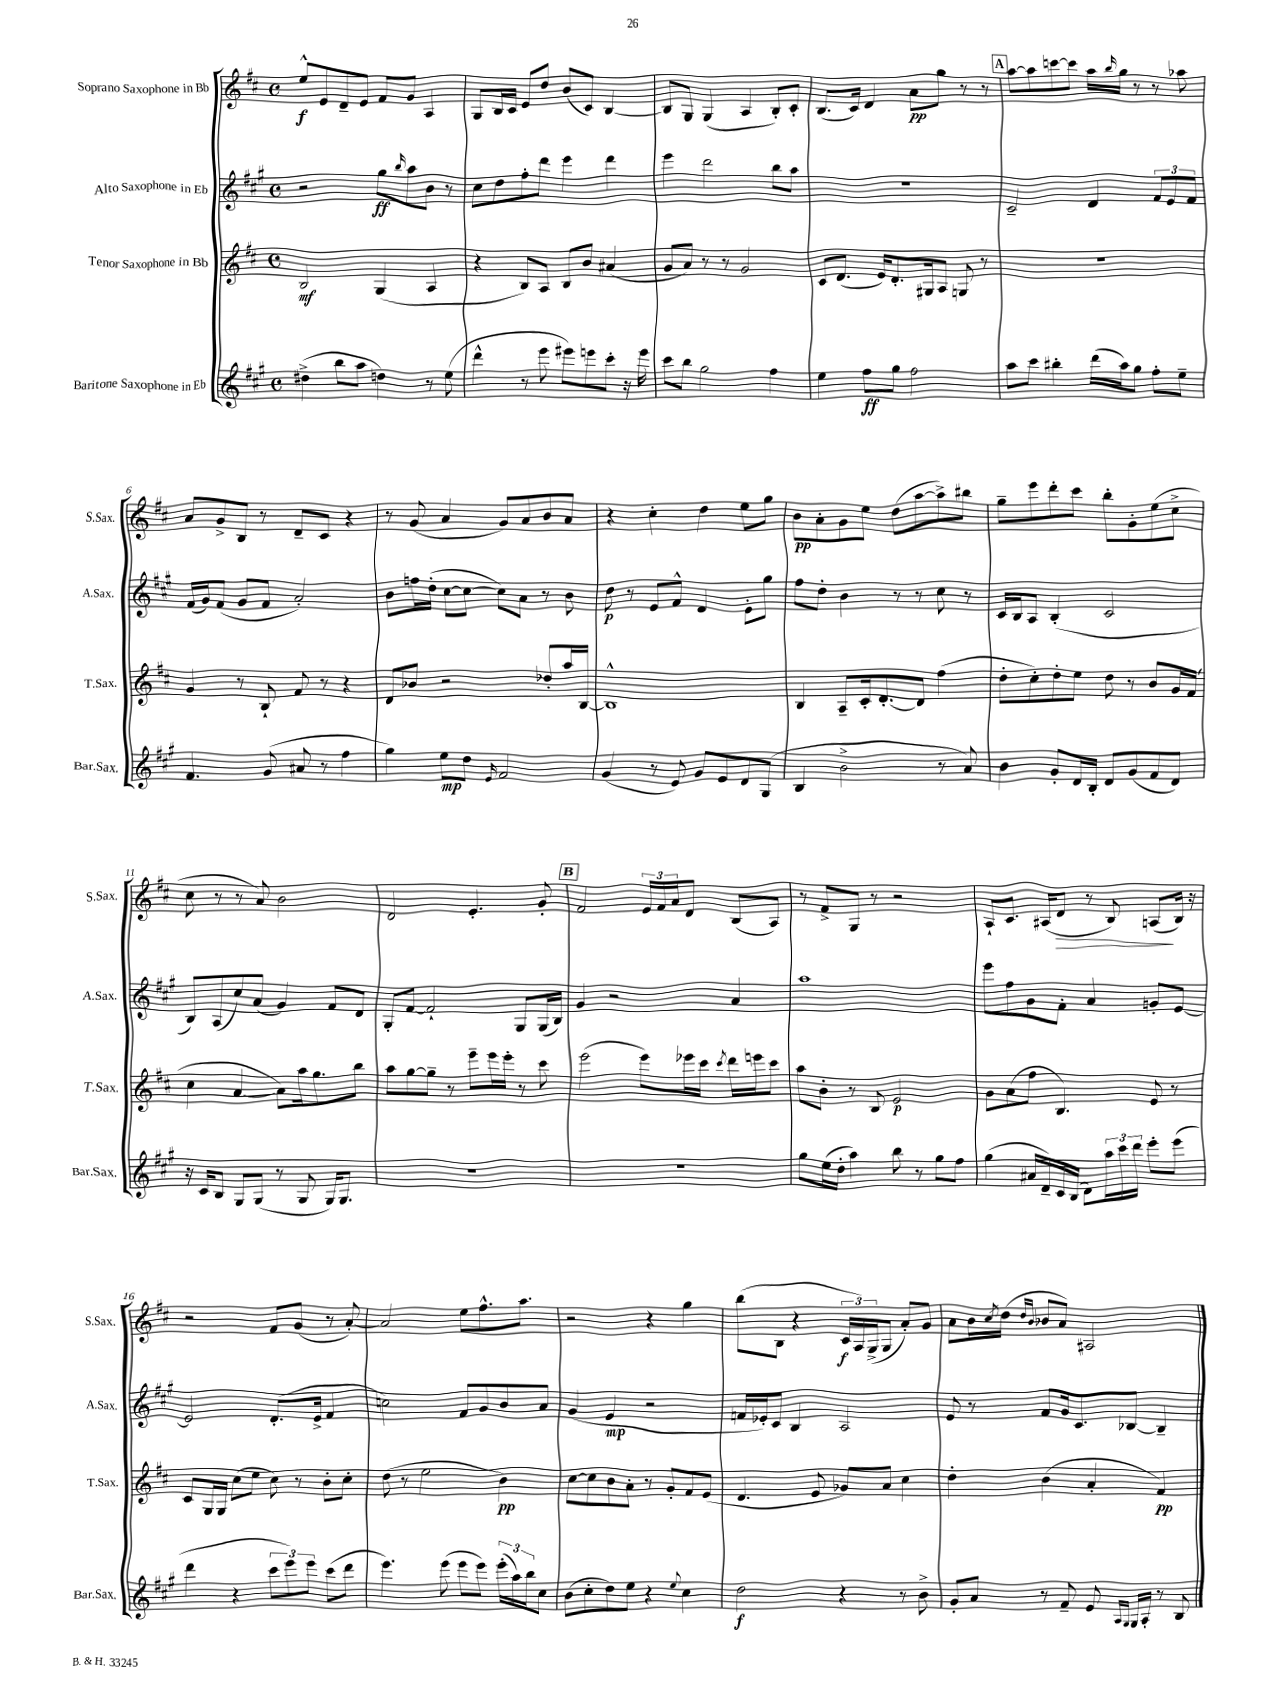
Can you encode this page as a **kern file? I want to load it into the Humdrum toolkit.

**kern	**kern	**kern	**kern
*staff4	*staff3	*staff2	*staff1
*clefG2	*clefG2	*clefG2	*clefG2
*k[f#c#g#]	*k[f#c#]	*k[f#c#g#]	*k[f#c#]
*M4/4	*M4/4	*M4/4	*M4/4
*met(c)	*met(c)	*met(c)	*met(c)
(4dd#^\	2B/	2r	8ee^^/L
.	.	.	8e/
8bb\L	.	.	8d~/
8aa\J	.	.	8e/J
4dd\)	(4G/	8gg#\L	8f#/L
.	.	16qqbb/	.
.	.	8aa\	8g/J
8r	4A/	8b\J	4A/
(8ee\	.	8r	.
=	=	=	=
4ddd^^\	4r	8cc#\L	8G/L
.	.	8dd\	16B/L
.	.	.	16c#/JJ
8r	8B/L)	8ff#'\	8e/L
8eee\	8A/J	8ddd\J	8dd/J
8eee#\L)	8B/L	4eee\	(8b/L
8eee\	8b/J	.	8c#/J)
8ccc#'\J	(4a#/	4ddd\	[4B/
16r	.	.	.
16eee\	.	.	.
=	=	=	=
8ccc#\L	8g/L	4eee\	8B/]L
8bb\J	8a/J)	.	8G/J
2gg#\	8r	2ddd\	(4G/
.	8r	.	.
.	2g/	.	4A/
4ff#\	.	8bb\L	8B'/L)
.	.	8aa\J	8c#'/J
=	=	=	=
4ee\	8c#/L	1r	(8.B/L
.	(8.d/J	.	.
.	.	.	16c#/Jk)
8ff#\L	.	.	4d/
.	16e/LK)	.	.
8gg#\J	8.d'/	.	.
2ff#\	.	.	8a\L
.	16G#/k	.	.
.	8A/J	.	8gg\J
.	8G/	.	8r
.	8r	.	8r
=	=	=	=
8aa\L	1r	2c#~/	[8aa\L
8ccc#\J	.	.	8aa\]
4bb#'\	.	.	[8ccc\
.	.	.	8ccc\]J
(16ddd\LL	.	4d/	16aa\LL
.	.	.	16qqbb/
16aa\J)	.	.	16gg\JJ
8gg#\J	.	.	8r
8ff#'\L	.	12f#/L	8r
.	.	12e/	.
8ee~\J	.	.	8aa-\
.	.	12f#/J	.
=	=	=	=
4.f#/	4g/	(16f#/LL	8a/L
.	.	16g#/J)	.
.	.	(8f#/J	8g^/
.	8r	8g#/L	8B/J
(8g#/	8B`/	8f#/J	8r
8a#/	8f#/	2a'/)	8d~/L
8r	8r	.	8c#/J
4ff#\	4r	.	4r
=	=	=	=
4gg#\)	8d/L	8b\L	8r
.	8b-/J	16ff\L	(8g/
.	.	(16dd'\JJ	.
8ee\L	2r	[8cc#\L	4a/
8dd\J	.	8cc#\_J	.
16qqe/	.	.	.
2f#/	.	8cc#\]L)	8g/L)
.	.	8a\J	8a/
.	8dd-'/L	8r	8b/
.	16aa/L	8b\	8a/J
.	[16B/JJ	.	.
=	=	=	=
(4g#/	1B^^]	8dd\	4r
.	.	8r	.
8r	.	8e/L	4cc#'\
8e/)	.	8f#^^/J	.
8g#/L	.	4d/	4dd\
8e/	.	.	.
8d/	.	8e'\L	8ee\L
(8G#/J	.	8gg#\J	8gg\J
=	=	=	=
4B/	4B/	8ff#\L	8b\L
.	.	8dd'\J	8a'\
2b^\	8A~/L	4b\	8g\
.	16c#'/k	.	8ee\J
.	[8.d'/	.	.
.	.	8r	(8dd\L
.	8d/]J	8r	[8aa\
8r	(4ff#\	8cc#\	8aa^\])
8a/)	.	8r	8bb#\J
=	=	=	=
4b\	8dd'\L	16c#/LL	8gg~\L
.	.	16B/J	.
.	8cc#'\)	8A/J	8eee\
8g#'/L	8dd'\	(4B'/	8ddd'\
16d/L	8ee\J	.	8ccc#\J
16B'/JJ	.	.	.
8d/L	8dd\	2c#/	8bb'\L
(8g#/	8r	.	8g'\
8f#/	8b/L	.	(8ee\
8d/J)	16g/L	.	8cc#^\J
.	(16f#/JJ	.	.
=	=	=	=
16r	4cc#\	8B/L)	8cc#\
16c#/LK	.	.	.
8B/J	.	(8A/	8r
8G#/L	[4a/	8cc#/)	8r
(8G#/J	.	(8a/J	8a/)
8r	8a\]L)	4g#/)	2b\
8G#/	16aa\k	.	.
.	8.gg\	.	.
16G#/LK)	.	8f#/L	.
8.G#/J	.	.	.
.	8bb\J	8d/J	.
=	=	=	=
1r	8aa\L	8G#'/L	2d/
.	[8gg\	[8f#/J	.
.	8gg~\]J	2f#`/]	.
.	8r	.	.
.	8eee~\L	.	4.e'/
.	16eee\L	.	.
.	16eee'\JJ	.	.
.	8r	8G#/L	.
.	8ccc#\	(16G#/L	8g'/
.	.	16B/JJ)	.
=	=	=	=
1r	(2eee\	4g#/	2f#/
.	.	2r	.
.	8eee\L)	.	24e/LL
.	.	.	24f#/
.	.	.	24a/J
.	16eee-\L	.	8d/J
.	16ccc#\JJ	.	.
.	8qccc#/	.	.
.	16ddd\LL	4a/	(8B/L
.	16eee\J	.	.
.	8ccc#\J	.	8A/J)
=	=	=	=
8gg#\L	8aa\L	1aa	8r
(16ee\L	8b'\J	.	8f#^/L
16dd'\JJ	.	.	.
4aa\)	8r	.	8G/J
.	8B/	.	8r
8bb\	2e/	.	2r
8r	.	.	.
8gg#\L	.	.	.
8ff#\J	.	.	.
=	=	=	=
(4gg#\	8g\L	8eee\L	8A`/L
.	(8a\	8ff#\	8.c#/J
16a#/LL	8ff#\J	8g#\	.
16d~/)	.	.	(16A#/LK
16c#/	4.B/)	8f#'\J	8d/J
(16B/JJ	.	.	.
8d\L)	.	4a/	8r
24aa\L	.	.	8B/)
24ccc#\	.	.	.
24ddd\JJ	.	.	.
8eee'\L	8e/	8g'/L	(8A/L
(8eee\J	8r	[8e/J	16B/Jk)
.	.	.	16r
=	=	=	=
4ddd\	8c#/L	2e/]	2r
.	16G/L	.	.
.	16G/JJ	.	.
4r	(8cc#\L	.	.
.	8ee\J	.	.
12ccc#\L	8cc#\)	(8.d'/L	8f#/L
12eee\)	.	.	.
.	8r	.	(8g/J
12eee\J	.	.	.
.	.	16e^/Jk	.
(8ccc#\L	8b'\L	4f#/	8r
8ddd\J	8cc#'\J	.	[8a'/)
=	=	=	=
4.eee\)	(8dd\	2cc\)	2a/]
.	8r	.	.
.	2ee\	.	.
(8eee\	.	.	.
8eee\L	.	8f#/L	8ee\L
8eee\J)	.	8g#/	8.ff#^^\
(24eee'\LL	4b\)	8b/	.
24aa\)	.	.	.
.	.	.	8.aa\J
24bb\J	.	.	.
8cc#\J	.	8a/J	.
=	=	=	=
(8b\L	[8cc#\L	(4g#/	2r
8cc#'\	8cc#\]	.	.
8dd\)	8b\	4e/	.
8ee\J	8a'\J	.	.
4r	8r	2r	4r
.	8g'/L	.	.
8qqee/	.	.	.
4cc#\	8f#/	.	4gg\
.	(8e/J	.	.
=	=	=	=
2dd\	4.d/	16f/LL	(8bb\L
.	.	16e-'/J)	.
.	.	8c#/J	8B\J
.	.	4B/	4r
.	8e/	.	.
4r	8g-/L)	2A/	24c#/LL
.	.	.	24A/)
.	.	.	(24G^/J
.	8a/J	.	8G/J
8r	4cc#\	.	8a'/L)
8b^\	.	.	8g/J
=	=	=	=
8g#'/L	4dd'\	8e/	8a\L
8a/J	.	8r	16b\L
.	.	.	8qcc#/
.	.	.	(16dd\JJ
.	.	.	16qqdd/LL
.	.	.	16qqb/JJ
8r	(4b\	8f#/L	8b-/L
8f#~/	.	16g#/k	8a/J)
.	.	8.c#/	.
8e/	4a'/	.	2A#/
16qqA/LL	.	.	.
16qqG#/JJ	.	.	.
16G#/LL	.	[8B-/J	.
16A'/JJ	.	.	.
8r	4f#/)	4B-~/]	.
8B/	.	.	.
==	==	==	==
*-	*-	*-	*-
